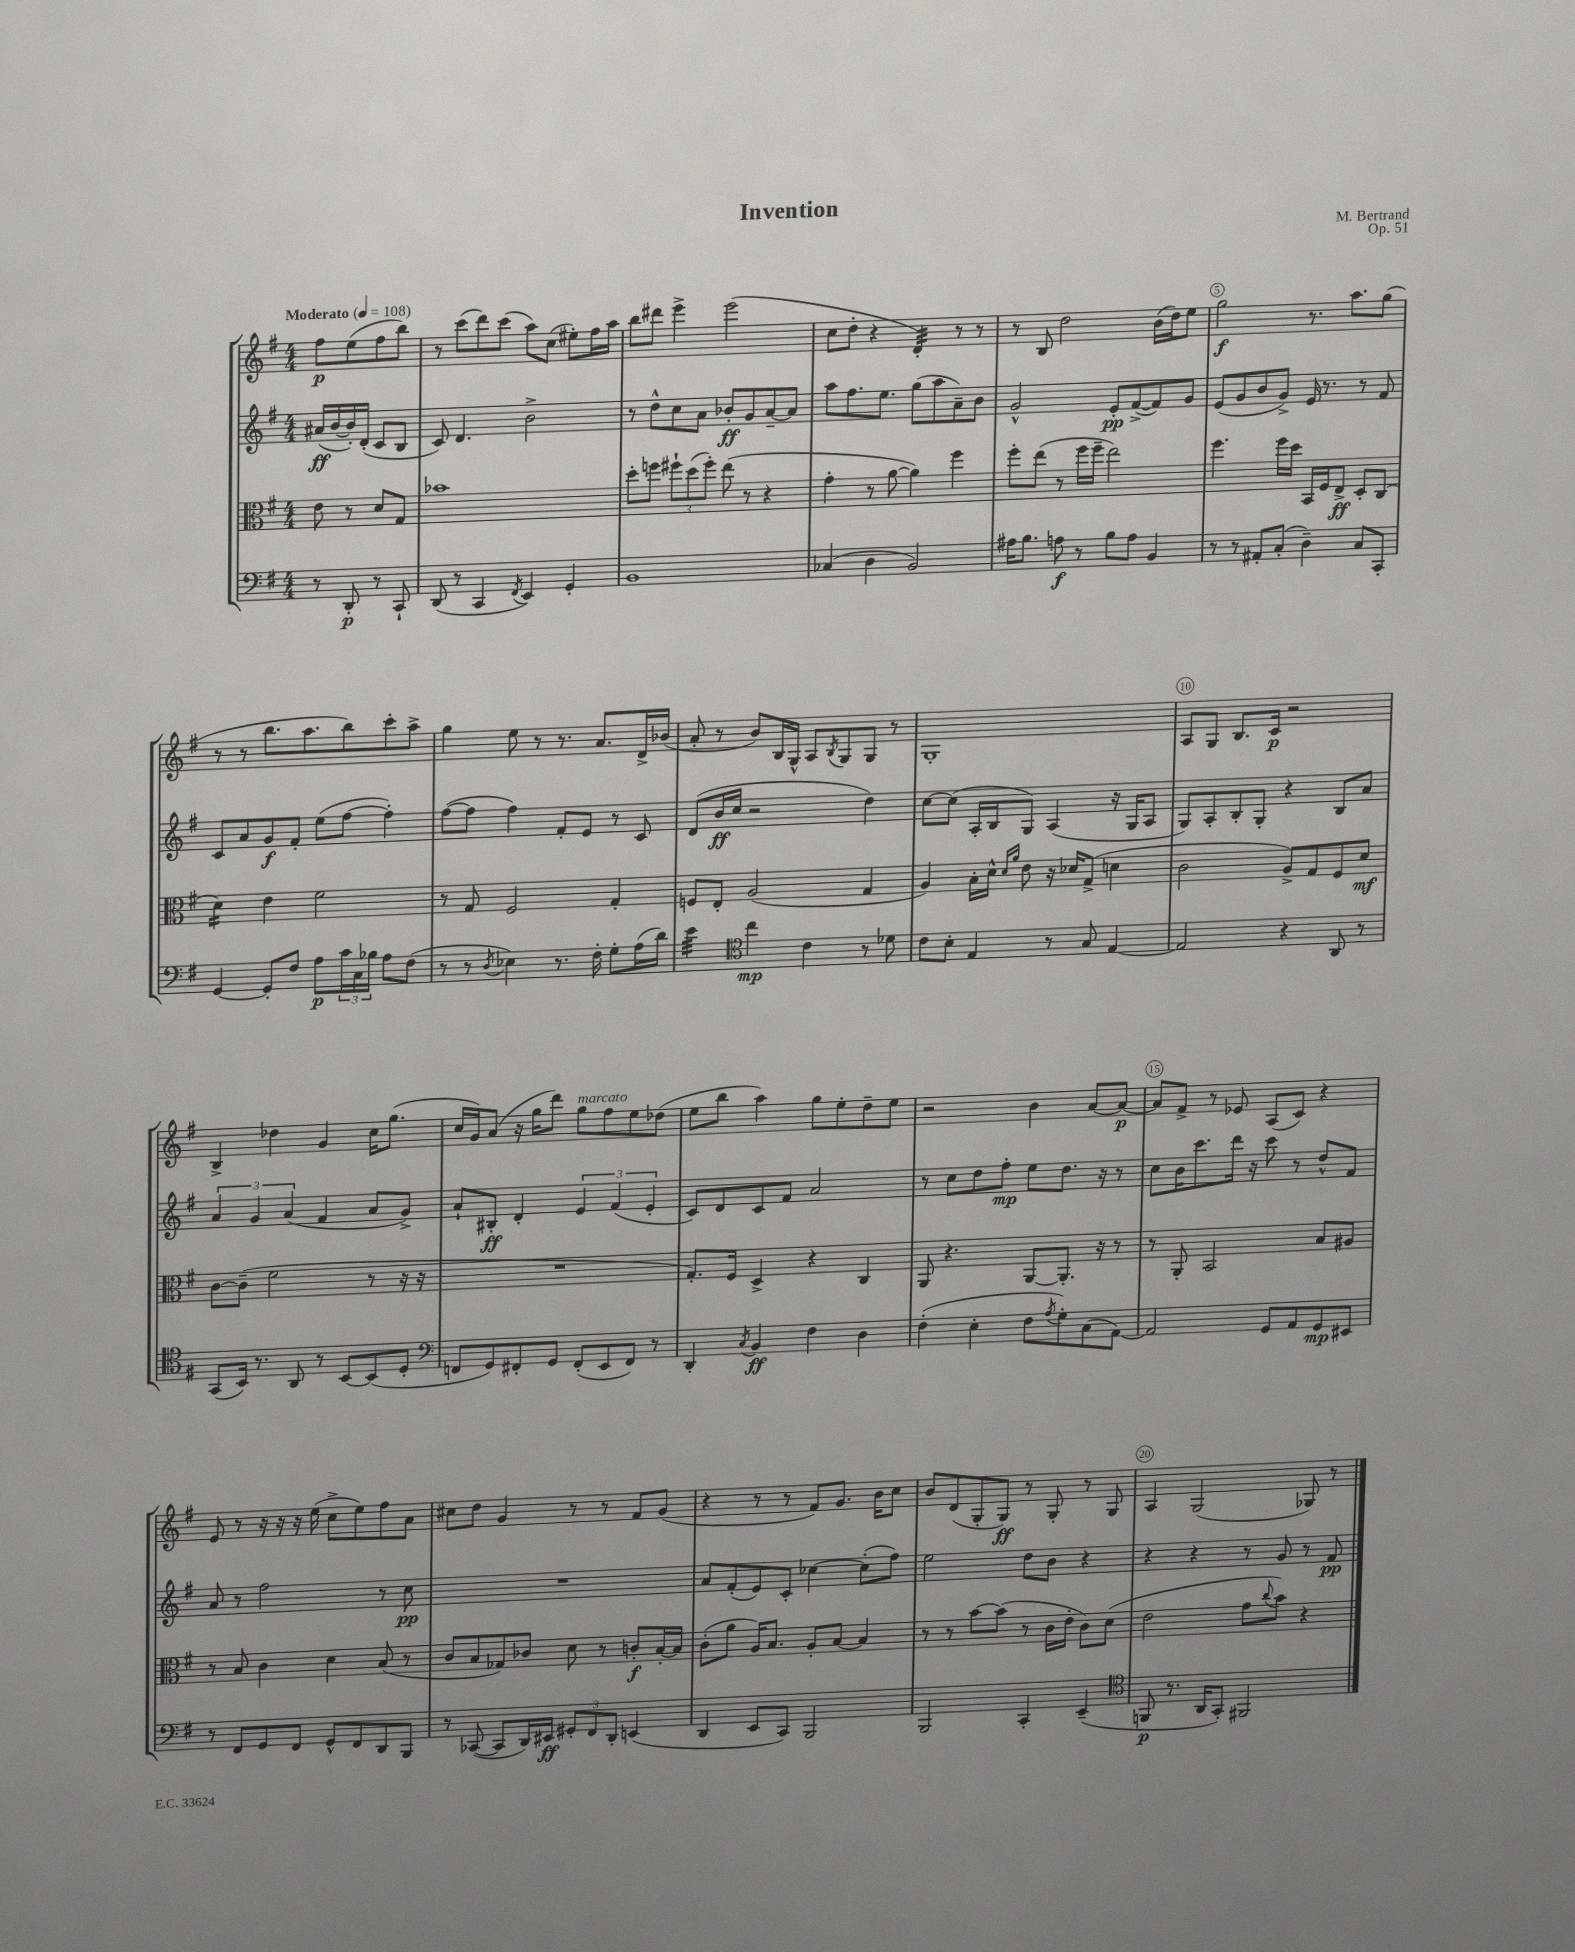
\header { title = "Invention" composer = "M. Bertrand" opus = "Op. 51" }
<<
\new StaffGroup <<
\new Staff = "s0" {
    \clef treble \key g \major \numericTimeSignature \time 4/4 \partial 2 \tempo "Moderato" 4 = 108
    fis''8\p e''8( fis''8 b''8) |
    r8 c'''8( d'''8) c'''8( a''8) c''8( eis''8-.) fis''16 a''16 |
    b''8 dis'''8 e'''4-> e'''2( |
    c''8 d''8-. r4 d'4:32-.) r8 r8 |
    r8 b8 d''2 b'16( d''16) e''8 |
    g''2\f r8. a''8. g''8( |
    r8 r8 b''8. a''8. b''8) c'''8-. a''8-> |
    g''4 e''8 r8 r8. a'8. d'16-> bes'16( |
    a'8-. r8 b'8) b16 g16-^ a8 \acciaccatura { b8 } g8 g8 r8 |
    g1-. |
    a8 g8 b8. c'16\p r2 |
    b4-> des''4 g'4 c''16 g''8.( |
    c''16 g'16) a'8( r16 g''16 d'''8) g''8^\markup { \italic "marcato" } fis''8 e''8 des''8( |
    e''8 b''8 a''4) g''8 e''8-. d''8-- e''8 |
    r2 b'4 a'8~ a'8~\p |
    a'8 fis'8-> r8 ees'8 a8( c'8) r4 |
    e'8 r8 r16 r16 r16 e''16( c''8-> e''8) fis''8 a'8 |
    cis''8 d''8 g'4 r8 r8 fis'8 g'8( |
    r4 r8 r8 fis'8) g'8. b'16 c''8 |
    b'8 d'8( g8-. g8\ff) r8 g8-. r8 g8 |
    a4 g2( ges8) r8 \bar "|." |
}
\new Staff = "s1" {
    \clef treble \key g \major \numericTimeSignature \time 4/4 \partial 2
    ais'16\ff( b'16~ b'16-.) d'16-.( c'8 b8 |
    c'8) d'4. b'2-> |
    r8 d''8-^ c''8 a'8 bes'8-.\ff g'8 a'8~-- a'8 |
    a''8 fis''8. e''8. g''8( a''8 a'8--) b'8 |
    g'2-^ e'8-.\pp fis'8~->( fis'8) g'8 |
    e'8( g'8 b'8 g'8->) e'16 r8. r8 fis'8 |
    c'8 a'8 g'8\f fis'8-. e''8( fis''8~ fis''4-.) |
    fis''8~( fis''8 fis''4) fis'8-. e'8 r8 c'8 |
    d'8( b'16\ff c''16 r2 d''4) |
    c''8~ c''8( a16-. b16 g8) a4( r16 g16 a8 |
    g8) a8-. b8-. g8-. r4 b8 a'8 |
    \tuplet 3/2 { a'4 g'4 a'4( } fis'4 a'8 g'8->) |
    a'8-! bis8-.\ff d'4-. \tuplet 3/2 { e'4 fis'4( e'4-. } |
    c'8) d'8 c'8 fis'8 a'2 |
    r8 c''8 d''8 fis''8-.\mp e''8 d''8. r16 r8 |
    c''8 b'16 c'''8. d'''16 r16 c'''8 r8 d''8-^ fis'8 |
    a'8 r8 fis''2 r8 c''8\pp |
    R1 |
    a'8 fis'8-.( e'8) c'8-. ces''4~ ces''8-.( fis''8) |
    e''2 d''8 b'8 r4 |
    r4 r4 r8 g'8 r8 fis'8\pp \bar "|." |
}
\new Staff = "s2" {
    \clef alto \key g \major \numericTimeSignature \time 4/4 \partial 2
    e'8 r8 d'8 g8 |
    bes'1 |
    d''8-. f''8 \tuplet 3/2 { fis''8-! d''8( fis''8-.) } e''8( r8 r4 |
    g'4-. r8 a'8~ a'4) fis''4 |
    fis''8-. e''8( r8 fis''16 fis''16-- e''2) |
    fis''4. fis''16 d''16 b,16 fis16 e8->\ff d8-. c8( |
    d'4:16) e'4 fis'2 |
    r8 g8 fis2 g4-. |
    f8 e8-. a2( g4 |
    a4) b16-. d'16-^ \grace { d'16 a'16 } e'8 r16 des'16 g8->( d'4 |
    c'2 a8->) g8 fis8 d'8\mf |
    c'8~ c'8--( fis'2 r8 r16 r16 |
    R1 |
    g8.-.) fis16 d4-> r4 c4 |
    a,8 r4. a,8~ a,8.-. r16 r8 |
    r8 a,8-. b,2 b8 ais8 |
    r8 b8 c'4 d'4 b8( r8 |
    c'8 b8 ges8) ces'8 d'8 r8 c'8-.\f b16~-. b16 |
    c'8-.( a'8 a16) b8. a8-. b8~ b4 |
    r8 r8 b'8~ b'8( r8 c'16 e'16-. c'8) d'8( |
    e'2 g'8 \appoggiatura { c''8 } b'8) r4 \bar "|." |
}
\new Staff = "s3" {
    \clef bass \key g \major \numericTimeSignature \time 4/4 \partial 2
    r8 d,8-.\p r8 c,8-! |
    d,8( r8 c,4 \acciaccatura { fis,8 } e,4) g,4-. |
    b,1 |
    ces4( d4 b,2) |
    ais16 b8. a8\f r8 b8 a8 b,4 |
    r8 r8 ais,8-. c8-.( d4--) c8 c,8-. |
    g,4~ g,8-. fis8 a8\p \tuplet 3/2 { c'16 c16 bes16 } a8 fis8( |
    r8 r8 \acciaccatura { d8 } ees4) r8. fis16-. g8-. a16( d'16) |
    e'4:32 \clef tenor c''4\mp c'4 r8 des'8 |
    c'8 b8-. e4 r8 g8 e4~ |
    e2 r4 a,8 r8 |
    g,8( b,16) r8. a,8 r8 b,8~ b,8( d8-. |
    \clef bass f,8 g,8) fis,8-. g,8 fis,8-.( e,8 fis,8) r8 |
    d,4-. \acciaccatura { c8 } b,4\ff fis4 d4 |
    fis4-.( e4-. fis8 \acciaccatura { a8 } g8-.) c8( a,8~) |
    a,2 g,8 a,8 g,8\mp eis,8 |
    r8 fis,8 g,8 fis,8 g,8-^ fis,8 d,8 b,,8 |
    r8 ces,8~( ces,8 d,16) eis,16\ff \tuplet 3/2 { gis,8-. fis,8 d,8-. } e,4( |
    d,4 e,8 c,8) b,,2 |
    b,,2 c,4-. e,4--( |
    \clef tenor f,8\p r8. a,16 g,8-.) fis,2 \bar "|." |
}
>>
>>
\layout { \context { \Score \override BarNumber.break-visibility = ##(#f #t #t) barNumberVisibility = #(every-nth-bar-number-visible 5) \override BarNumber.stencil = #(make-stencil-circler 0.1 0.3 ly:text-interface::print) } }
